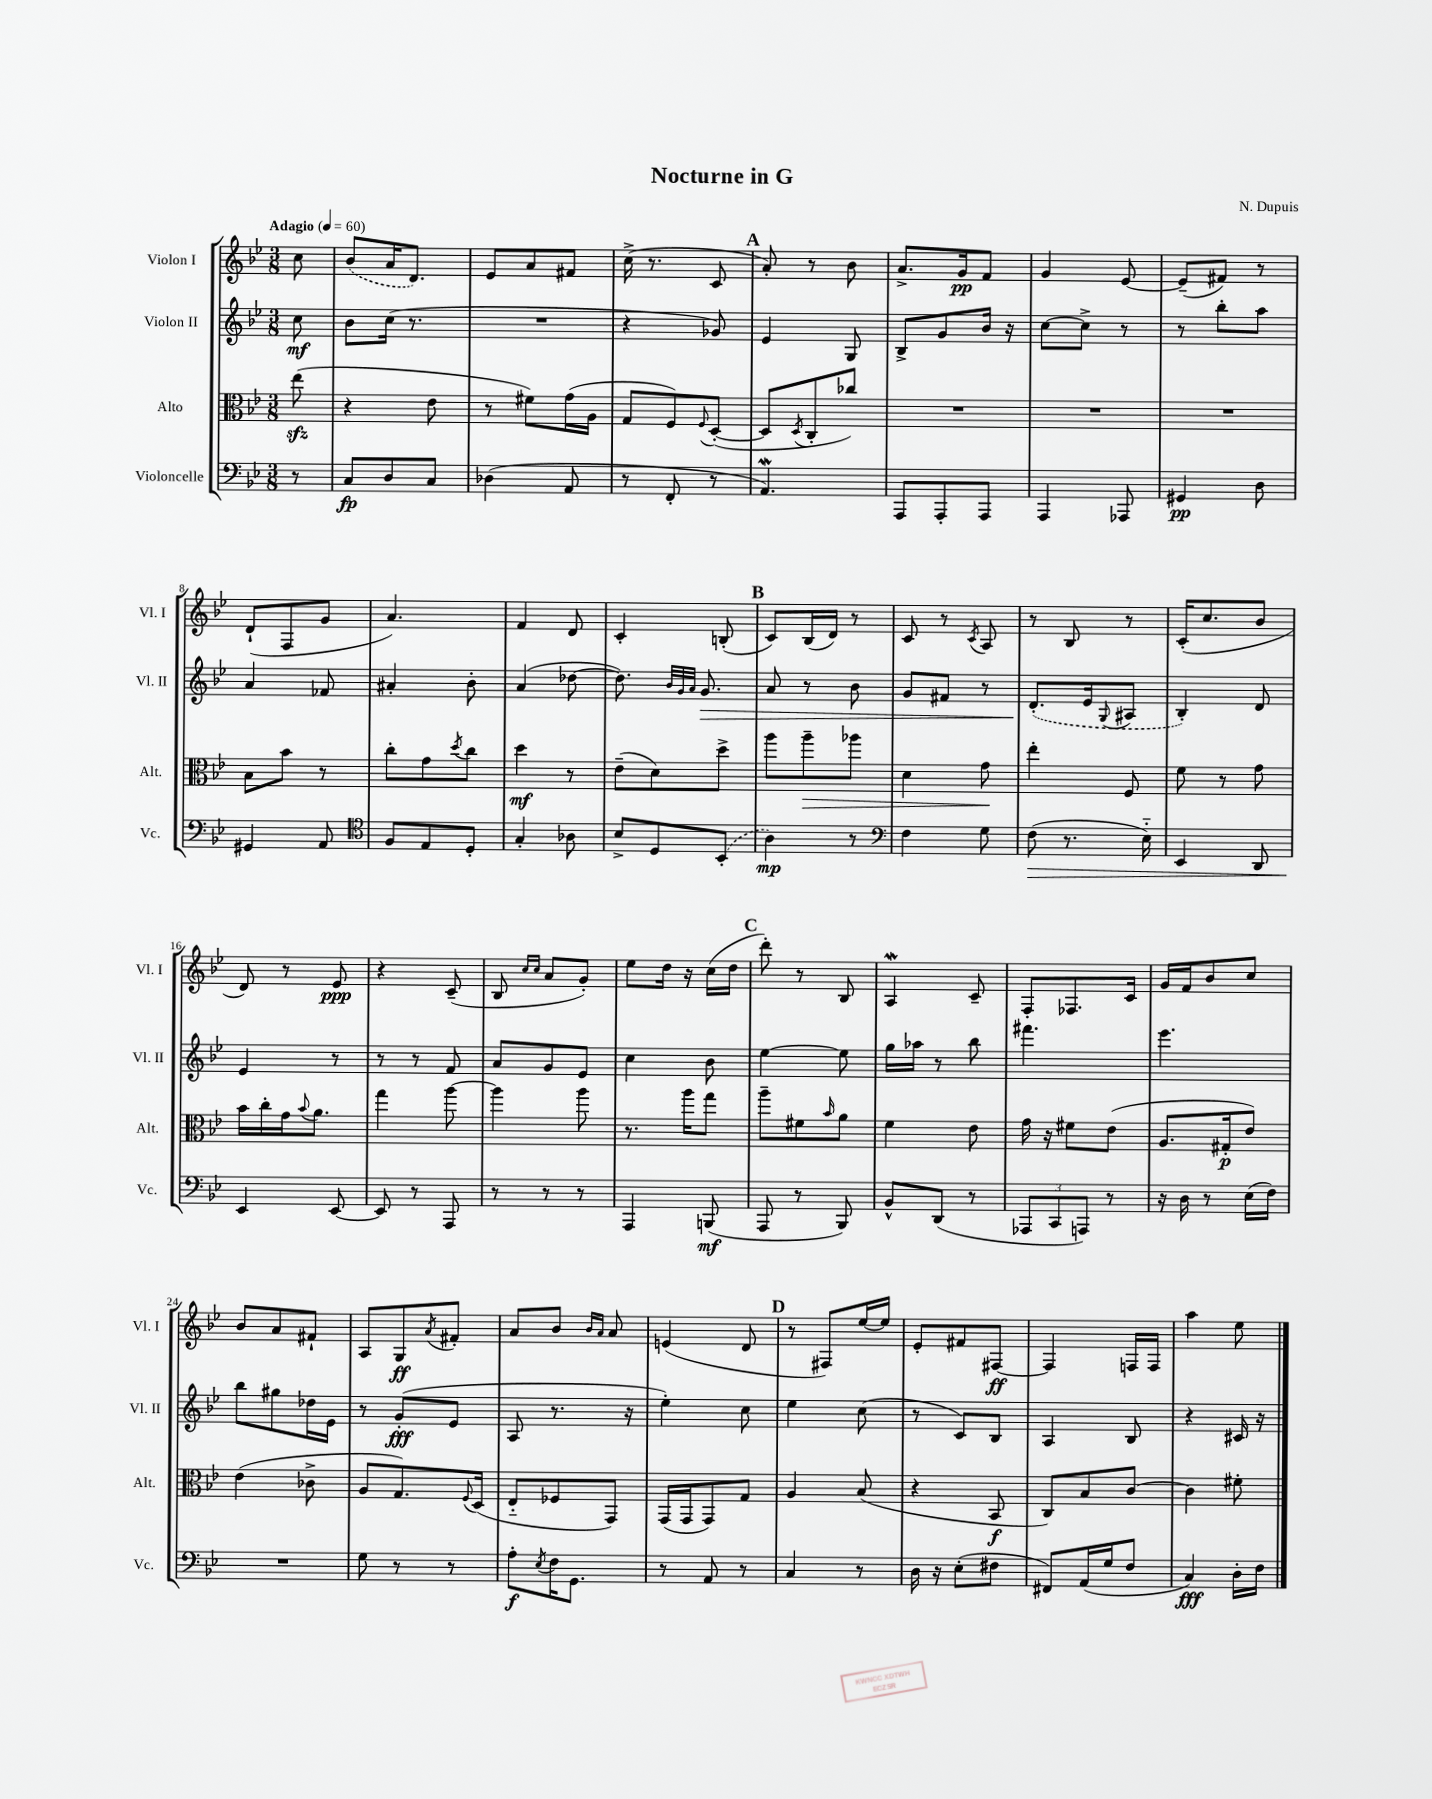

**kern	**kern	**kern	**kern
*staff4	*staff3	*staff2	*staff1
*clefF4	*clefC3	*clefG2	*clefG2
*k[b-e-]	*k[b-e-]	*k[b-e-]	*k[b-e-]
*M3/8	*M3/8	*M3/8	*M3/8
*MM60	*MM60	*MM60	*MM60
8r	(8ee-	8cc	8cc
=	=	=	=
8C	4r	8b-	(8b-
8D	.	(16cc	16a
.	.	8.r	8.d)
8C	8e-	.	.
=	=	=	=
(4D-	8r	4.r	8e-
.	8f#)	.	8a
8AA	(16g	.	8f#
.	16A	.	.
=	=	=	=
8r	8G	4r	(16cc^
.	.	.	8.r
8FF'	8F)	.	.
.	8qqF	.	.
8r	([8D'	8g-)	8c
=	=	=	=
4.AA)	8D]	4e-	8a')
.	8qD	.	.
.	8C'	.	8r
.	8cc-)	8G	8b-
=	=	=	=
8AAA	4.r	8B-^	8.a^
8AAA'	.	8g	.
.	.	.	16g
8AAA	.	16b-	8f
.	.	16r	.
=	=	=	=
4AAA	4.r	[8cc	4g
.	.	8cc^]	.
8AAA-	.	8r	[8e-
=	=	=	=
4GG#	4.r	8r	(8e-~]
.	.	8bb-'	8f#)
8D	.	8aa	8r
=	=	=	=
4GG#	8B-	4a	(8d`
.	8b-	.	8F
8AA	8r	8f-	8g
=	=	=	=
*clefC4	*	*	*
8F	8cc'	4a#'	4.a)
8E-	8g	.	.
.	8qdd	.	.
8D'	8cc	8b-'	.
=	=	=	=
4G'	4dd	(4a	4f
8A-	8r	[8dd-	8d
=	=	=	=
8B-^	(8e-~	8.dd-])	4c'
8D	8d)	.	.
.	.	32qqb-	.
.	.	32qqg	.
.	.	32qqa	.
.	.	8.g	.
(8BB-'	8dd^	.	(8B'
=	=	=	=
4A)	8aa	8a	8c)
.	8aa~	8r	(16B-
.	.	.	16d)
8r	8aa-	8b-	8r
=	=	=	=
*clefF4	*	*	*
4F	4d	8g	8c
.	.	8f#	8r
.	.	.	8qc
8G	8g	8r	8A
=	=	=	=
(8F	4ee-'	(8.d'	8r
8.r	.	.	8B-
.	.	16e-	.
.	.	8qqG	.
.	8F	8A#	8r
16E-'~)	.	.	.
=	=	=	=
4EE-	8f	4B-')	(16c'
.	.	.	8.cc
.	8r	.	.
8DD	8g	8d	8b-
=	=	=	=
4EE-	16b-	4e-	8d)
.	16cc'	.	.
.	16g	.	8r
.	8qqb-	.	.
.	8.a	.	.
[8EE-	.	8r	8e-
=	=	=	=
8EE-]	4gg	8r	4r
8r	.	8r	.
8AAA	[8aa	8f	(8c~
=	=	=	=
8r	4aa]	8a	8B-
.	.	.	16qqcc
.	.	.	16qqcc
8r	.	8g	8a
8r	8aa	8e-	8g')
=	=	=	=
4AAA	8.r	4cc	8ee-
.	.	.	16dd
.	16aa	.	16r
(8BBB	8gg	8b-	(16cc
.	.	.	16dd
=	=	=	=
8AAA	8aa~	[4ee-	8ddd')
8r	8f#	.	8r
.	16qqb-	.	.
8BBB-)	8a	8ee-]	8B-
=	=	=	=
8BB-^^	4f	16gg	4A
.	.	16aa-	.
(8DD	.	8r	.
8r	8e-	8bb-	8c~
=	=	=	=
12AAA-	16g	4.fff#	8F'
.	16r	.	.
12CC	.	.	.
.	8f#	.	8.F-
12AAA)	.	.	.
8r	(8e-	.	.
.	.	.	16c
=	=	=	=
16r	8.A	4.eee-	16g
16D	.	.	16f
8r	.	.	8b-
.	16G#'	.	.
(16E-	8e-)	.	8cc
16F)	.	.	.
=	=	=	=
4.r	(4e-	8bb-	8b-
.	.	8gg#	8a
.	8c-^	16dd-	8f#`
.	.	16e-	.
=	=	=	=
8G	8A	8r	8A
8r	8.G)	(8g'	8G
.	.	.	8qa
8r	.	8e-	8f#'
.	8qqF	.	.
.	(16D	.	.
=	=	=	=
8A'	8E-'~	8A	8a
8qE-	.	.	.
16F	8F-	8.r	8b-
8.GG	.	.	.
.	.	.	16qqb-
.	.	.	16qqa
.	8GG)	.	8a
.	.	16r	.
=	=	=	=
8r	(16GG	4ee-')	(4e
.	16GG	.	.
8AA	8GG)	.	.
8r	8G	8cc	8d
=	=	=	=
4C	4A	4ee-	8r
.	.	.	8F#)
8r	(8B-	(8cc	[16ee-
.	.	.	16ee-]
=	=	=	=
16D	4r	8r	8e-'
16r	.	.	.
(8E-'	.	8c)	8f#
8F#	8BB-	8B-	[8F#
=	=	=	=
8FF#)	8C)	4A	4F#]
(16AA	8B-	.	.
16G	.	.	.
8F	[8c	8B-	16F
.	.	.	16F
=	=	=	=
4C)	4c]	4r	4aa
16D'	8f#'	16c#	8ee-
16F	.	16r	.
==	==	==	==
*-	*-	*-	*-
